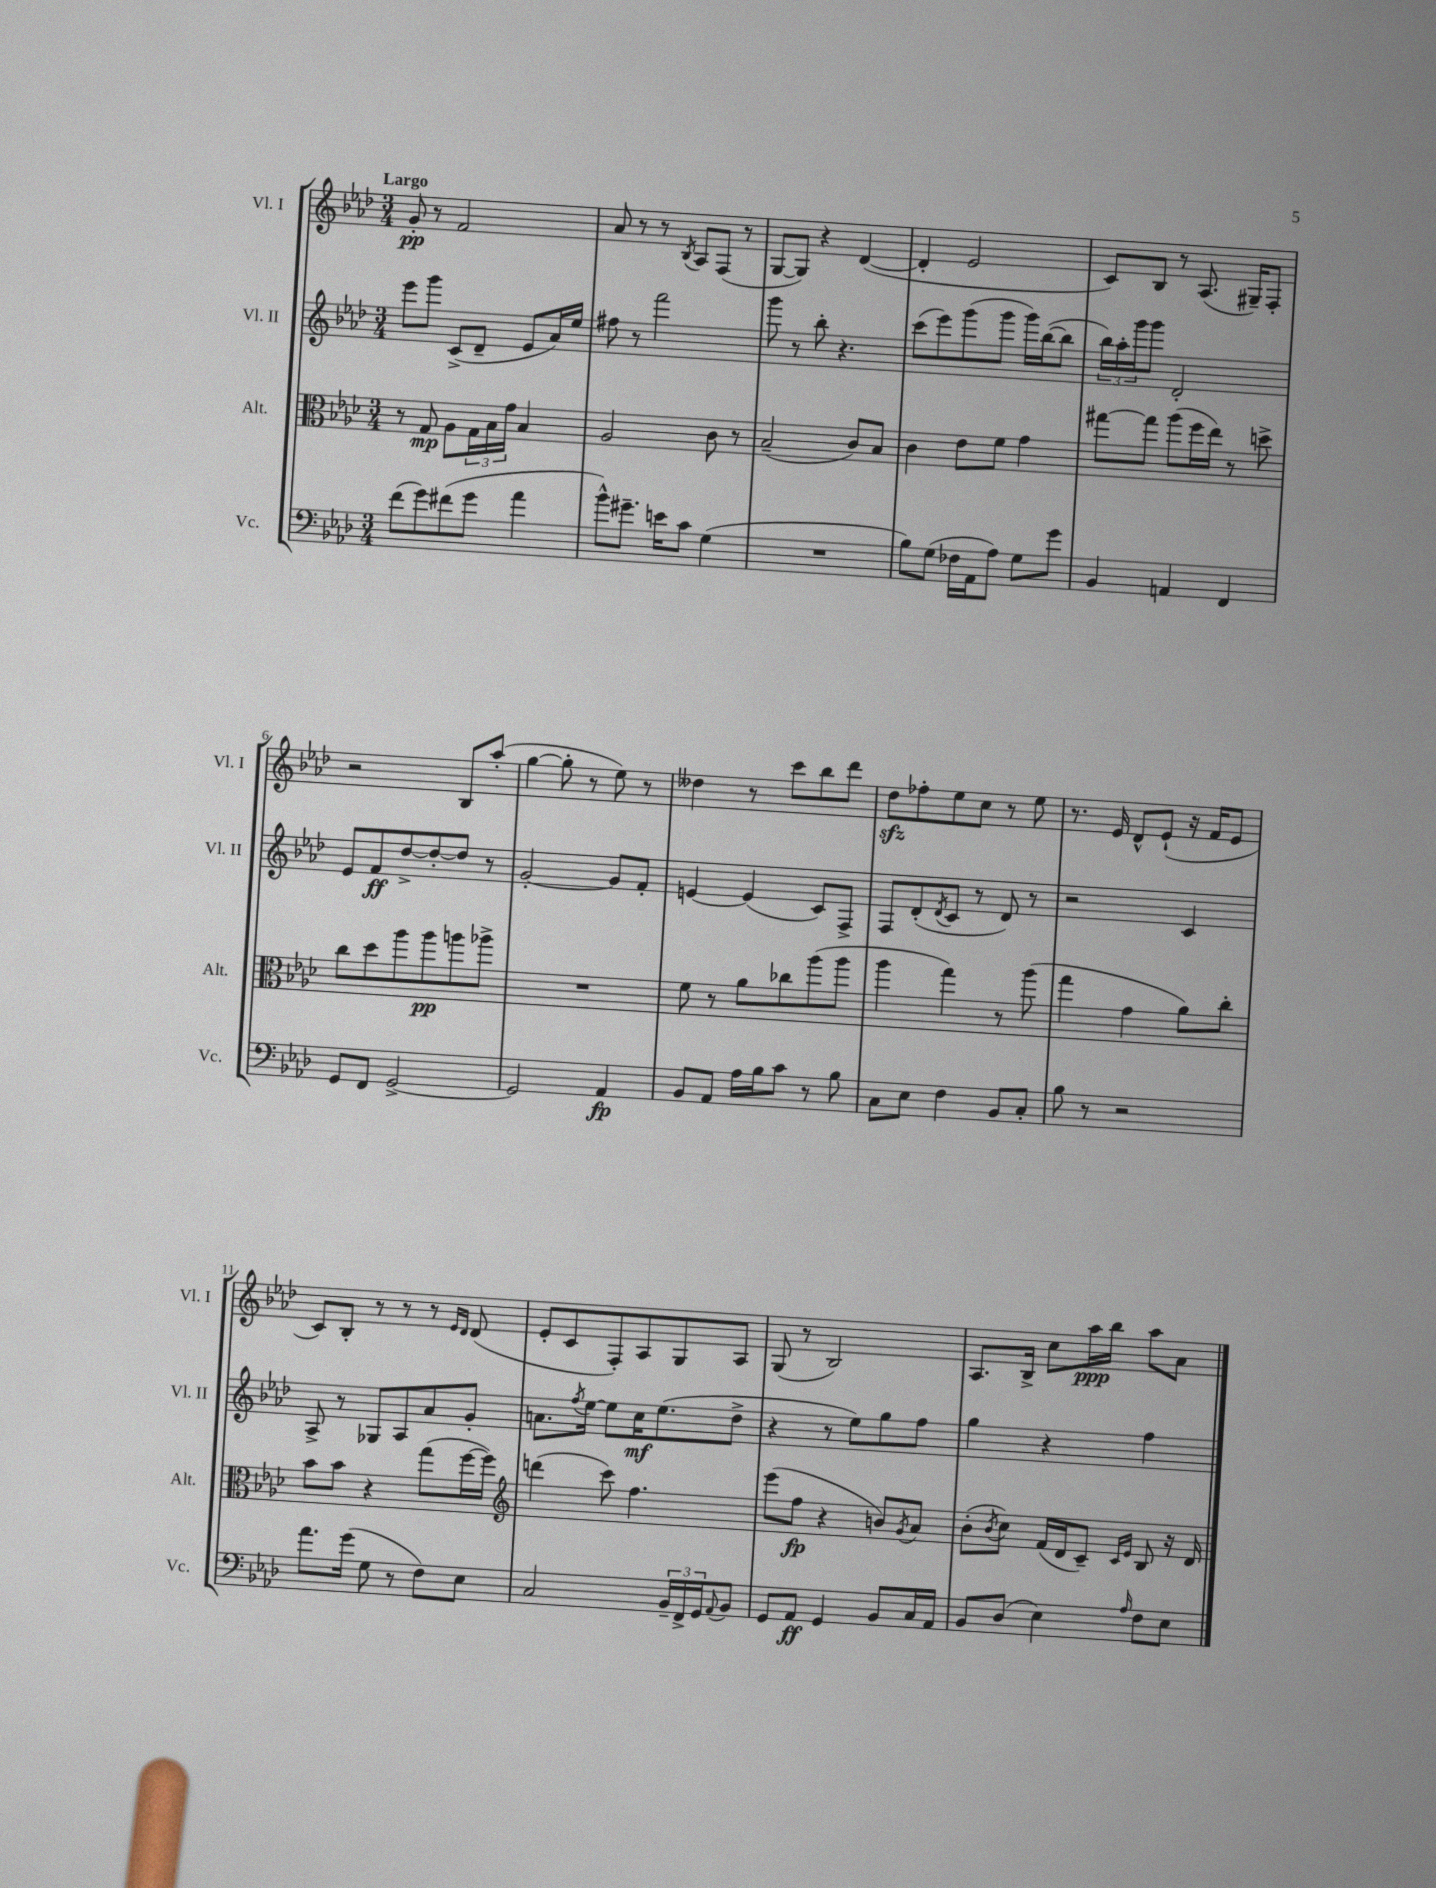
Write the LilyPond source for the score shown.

<<
\new StaffGroup <<
\new Staff = "s0" \with { instrumentName = "Vl. I" shortInstrumentName = "Vl. I" } {
    \clef treble \key aes \major \numericTimeSignature \time 3/4 \tempo "Largo"
    g'8-.\pp r8 f'2 |
    aes'8 r8 r8 \acciaccatura { bes8 } aes8 f8( r8 |
    g8~ g8) r4 des'4~( |
    des'4-. ees'2 |
    c'8) bes8 r8 aes8.( gis16--) f8-. |
    r2 bes8 aes''8-.( |
    g''4~ g''8-. r8 ees''8) r8 |
    deses''4 r8 c'''8 bes''8 des'''8 |
    des''8\sfz fes''8-. ees''8 c''8 r8 ees''8 |
    r8. ees'16 des'8-^ ees'8-!( r16 f'16 ees'8 |
    c'8) bes8-. r8 r8 r8 \grace { ees'16 des'16 } des'8( |
    ees'8-. c'8 f8-.) aes8 g8 aes8 |
    g8( r8 bes2) |
    aes8. bes16-> c''8 aes''16\ppp bes''16 aes''8 aes'8 \bar "|." |
}
\new Staff = "s1" \with { instrumentName = "Vl. II" shortInstrumentName = "Vl. II" } {
    \clef treble \key aes \major \numericTimeSignature \time 3/4
    ees'''8 g'''8 c'8->( des'8-- ees'8 aes'16) ees''16 |
    fis''8 r8 f'''2 |
    g'''8 r8 bes''8-. r4. |
    c'''8( ees'''8) g'''8( g'''8 g'''16) bes''16~( bes''8 |
    \tuplet 3/2 { bes''16) aes''16-. g'''16 } g'''8 des'2-. |
    ees'8 f'8\ff des''8~-> des''8~-. des''8 r8 |
    g'2~-. g'8 f'8-. |
    e'4~ e'4( c'8) f8-> |
    f8 des'8-.( \acciaccatura { des'8 } c'8 r8 des'8) r8 |
    r2 c'4 |
    aes8-> r8 ges8 aes8 aes'8 g'8-. |
    a'8. \acciaccatura { f''8 } ees''16~ ees''8 c''16\mf ees''8.( des''8-> |
    r4 r8 ees''8) g''8 f''8 |
    g''4 r4 f''4 \bar "|." |
}
\new Staff = "s2" \with { instrumentName = "Alt." shortInstrumentName = "Alt." } {
    \clef alto \key aes \major \numericTimeSignature \time 3/4
    r8 g8\mp aes8 \tuplet 3/2 { g16 bes16 g'16 } bes4 |
    aes2 c'8 r8 |
    bes2--( c'8) bes8 |
    c'4 ees'8 f'8 g'4 |
    gis''8~ gis''8 aes''8( f''16 ees''16) r8 d''8-> |
    c''8 des''8 aes''8 aes''8\pp a''8 aes''8-> |
    R2. |
    f'8 r8 aes'8 ces''8 aes''8( aes''8 |
    aes''4 g''4) r8 aes''8( |
    g''4 g'4 aes'8) c''8-. |
    bes'8 bes'8 r4 g''8( f''16~ f''16) |
    \clef treble d'''4( c'''8) f''4. |
    ees'''8( f''8\fp r4 b'8) \acciaccatura { g'8 } aes'8 |
    bes'8-.( \acciaccatura { bes'8 } c''8) f'16( des'16 c'8--) \grace { c'16 ees'16 } bes8 r16 des'16 \bar "|." |
}
\new Staff = "s3" \with { instrumentName = "Vc." shortInstrumentName = "Vc." } {
    \clef bass \key aes \major \numericTimeSignature \time 3/4
    f'8( g'8) fis'8( g'8 aes'4 |
    bes'8-^) gis'8.-- e'16 c'8 g4( |
    R2. |
    bes8) g8( fes16 aes,16 aes8) g8 g'8 |
    bes,4 a,4 f,4 |
    g,8 f,8 g,2~-> |
    g,2 aes,4\fp |
    bes,8 aes,8 aes16 bes16 c'8 r8 bes8 |
    c8 ees8 f4 bes,8 c8-. |
    bes8 r8 r2 |
    aes'8. g'16( g8 r8 f8) ees8 |
    c2 \tuplet 3/2 { bes,16-- f,16-> g,16 } \appoggiatura { aes,8 } bes,8 |
    g,8 aes,8\ff g,4 bes,8 c16 aes,16 |
    bes,8 des8( ees4) \grace { aes16 } f8 ees8 \bar "|." |
}
>>
>>
